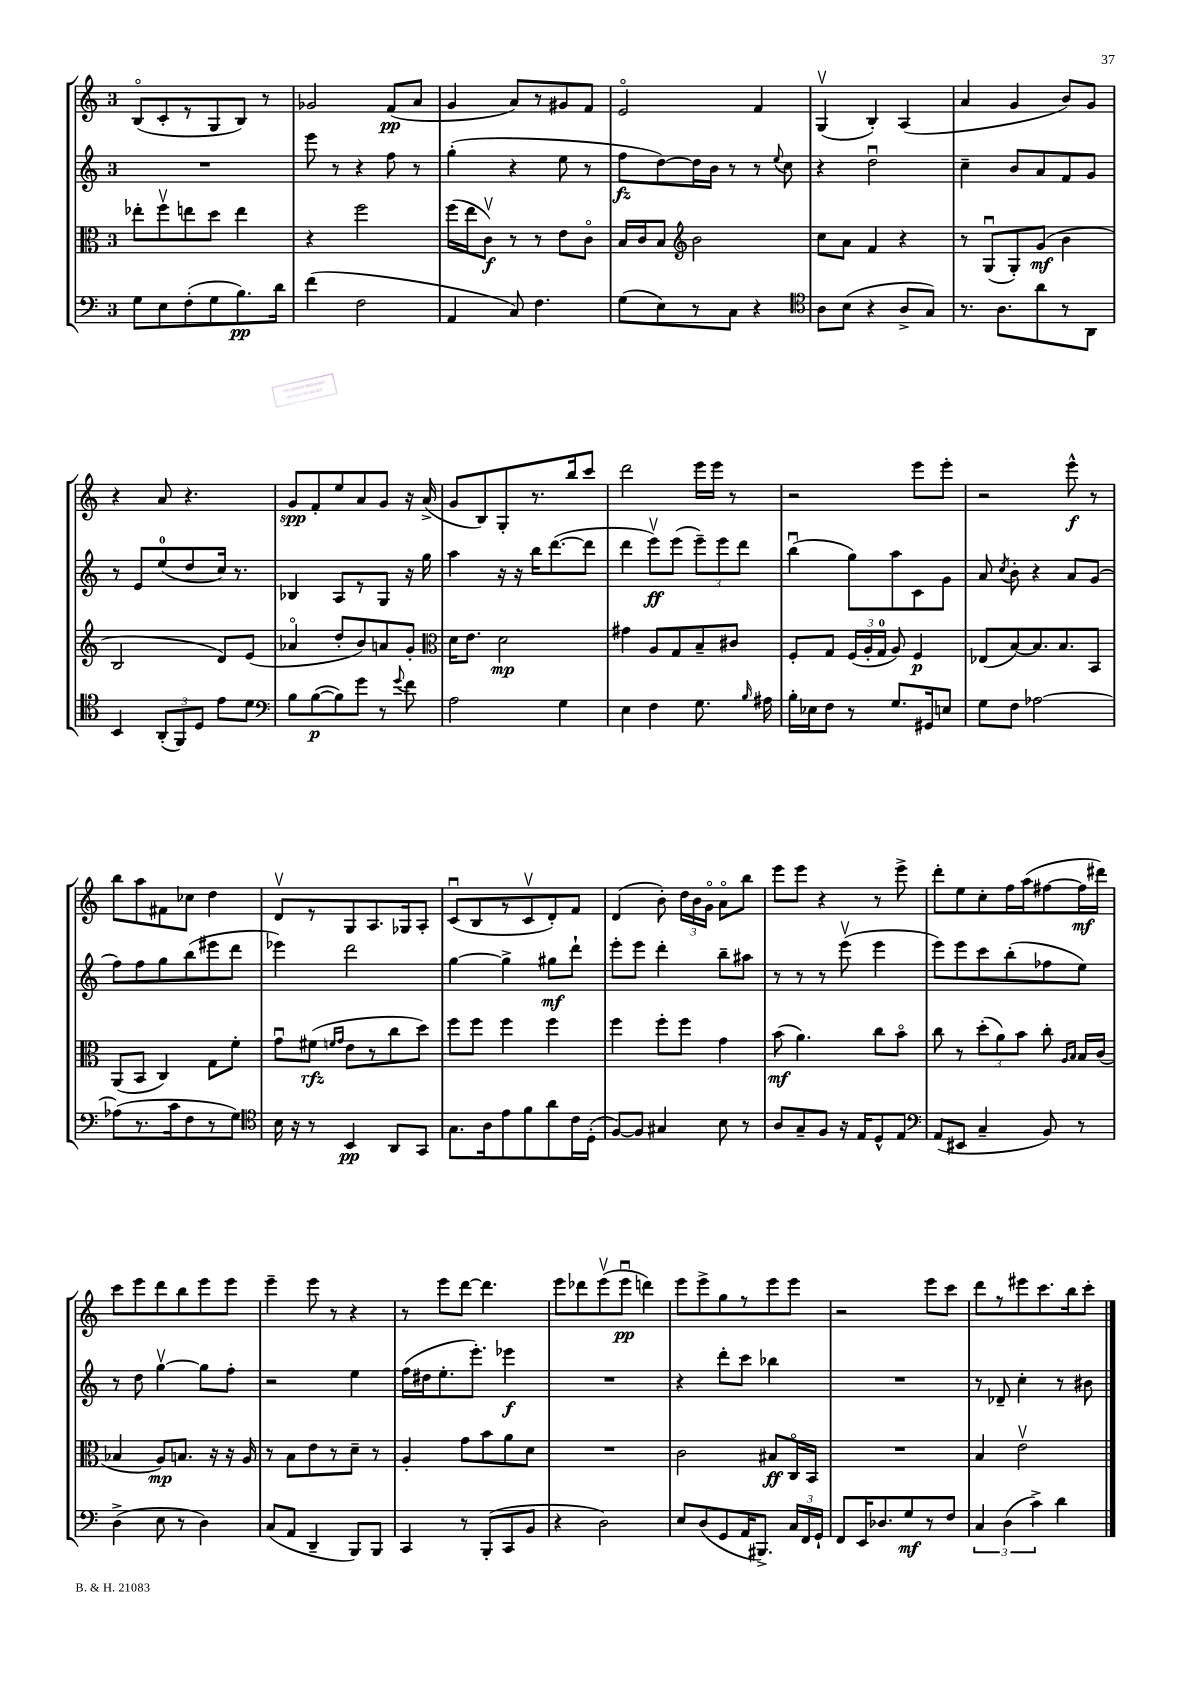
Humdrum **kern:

**kern	**dynam	**kern	**dynam	**kern	**dynam	**kern	**dynam
*part4	*part4	*part3	*part3	*part2	*part2	*part1	*part1
*staff4	*staff4	*staff3	*staff3	*staff2	*staff2	*staff1	*staff1
*clefF4	*	*clefC3	*	*clefG2	*	*clefG2	*
*k[]	*	*k[]	*	*k[]	*	*k[]	*
*M3/4	*	*M3/4	*	*M3/4	*	*M3/4	*
=17	=17	=17	=17	=17	=17	=17	=17
8G\L	.	8ee-X'\L	.	2.r	.	(8B/L	.
8E\	.	8ffv\	.	.	.	8c'/	.
(8F'\	.	8een\	.	.	.	8r	.
8G\	.	8dd\J	.	.	.	8G/	.
8.B\)	pp	4ee\	.	.	.	8B/J)	.
.	.	.	.	.	.	8r	.
16d\Jk	.	.	.	.	.	.	.
=18	=18	=18	=18	=18	=18	=18	=18
(4f\	.	4r	.	8eee\	.	2g-X/	.
.	.	.	.	8r	.	.	.
2F\	.	2ff\	.	4r	.	.	.
.	.	.	.	8ff\	.	(8f/L	pp
.	.	.	.	8r	.	8a/J	.
=19	=19	=19	=19	=19	=19	=19	=19
4AA/	.	(16ff\LL	.	(4gg'\	.	4g/	.
.	.	16ee\J	.	.	.	.	.
.	.	8cv\J)	f	.	.	.	.
8C/)	.	8r	.	4r	.	8a/L)	.
4.F\	.	8r	.	.	.	8r	.
.	.	8e\L	.	8ee\	.	8g#X/	.
.	.	8c\J	.	8r	.	8f/J	.
=20	=20	=20	=20	=20	=20	=20	=20
(8G\L	.	16B/LL	.	8ff\L	fz	2e/	.
.	.	16c/J	.	.	.	.	.
8E\)	.	8B/J	.	[8dd\)	.	.	.
*	*	*clefG2	*	*	*	*	*
8r	.	2b\	.	16dd\L]	.	.	.
.	.	.	.	16b\JJ	.	.	.
8C\J	.	.	.	8r	.	.	.
4r	.	.	.	8r	.	4f/	.
.	.	.	.	8qqee/	.	.	.
.	.	.	.	8cc\	.	.	.
=21	=21	=21	=21	=21	=21	=21	=21
*clefC4	*	*	*	*	*	*	*
8A\L	.	8cc\L	.	4r	.	(4Gv/	.
(8B\J	.	8a\J	.	.	.	.	.
4r	.	4f/	.	2ddu\	.	4B'/)	.
8A^/L	.	4r	.	.	.	(4A/	.
8G/J)	.	.	.	.	.	.	.
=22	=22	=22	=22	=22	=22	=22	=22
8.r	.	8r	.	4cc~\	.	4a/	.
.	.	(8Gu/L	.	.	.	.	.
8.A\L	.	.	.	.	.	.	.
.	.	8G'/)	.	8b/L	.	4g/	.
8a\	.	(8g/J	mf	8a/	.	.	.
8r	.	4b\	.	8f/	.	8b/L)	.
8AA\J	.	.	.	8g/J	.	8g/J	.
!!LO:LB:g=z
=23	=23	=23	=23	=23	=23	=23	=23
4BB/	.	2B/	.	8r	.	4r	.
.	.	.	.	8e/L	.	.	.
(12AA'/L	.	.	.	(8ee/	.	8a/	.
12FF/)	.	.	.	.	.	.	.
.	.	.	.	8dd/	.	4.r	.
12D/J	.	.	.	.	.	.	.
8e\L	.	8d/L)	.	16cc/Jk)	.	.	.
.	.	.	.	8.r	.	.	.
8d\J	.	(8e/J	.	.	.	.	.
=24	=24	=24	=24	=24	=24	=24	=24
*clefF4	*	*	*	*	*	*	*
8B\L	.	4a-X/	.	4B-X/	.	8g/L	spp
([8B\	p	.	.	.	.	8f'/	.
8B\])	.	8dd'/L	.	8A/L	.	8ee/	.
8g\J	.	8b/)	.	8r	.	8a/	.
8r	.	8an/	.	8G/J	.	8g/J	.
8qqg/	.	.	.	.	.	.	.
8f\	.	8g'/J	.	16r	.	16r	.
.	.	.	.	16gg\	.	(16a^/	.
=25	=25	=25	=25	=25	=25	=25	=25
*	*	*clefC3	*	*	*	*	*
2A\	.	16d\KL	.	4aa\	.	8g/L	.
.	.	8.e\J	.	.	.	.	.
.	.	.	.	.	.	8B/)	.
.	.	2d\	mp	16r	.	8G'/	.
.	.	.	.	16r	.	.	.
.	.	.	.	16bb\KL	.	8.r	.
.	.	.	.	([8.ddd\	.	.	.
4G\	.	.	.	.	.	.	.
.	.	.	.	.	.	16bb/k	.
.	.	.	.	8ddd\J]	.	8ccc/J	.
=26	=26	=26	=26	=26	=26	=26	=26
4E\	.	4g#X\	.	4ddd\	.	2ddd\	.
4F\	.	8A/L	.	8eeev\L)	ff	.	.
.	.	8G/	.	(8eee\J	.	.	.
8.G\	.	8B~/	.	12eee~\L)	.	16eee\LL	.
.	.	.	.	.	.	16eee\JJ	.
.	.	.	.	12eee\	.	.	.
.	.	8c#X/J	.	.	.	8r	.
.	.	.	.	12ddd\J	.	.	.
16qqB/	.	.	.	.	.	.	.
16A#X\	.	.	.	.	.	.	.
=27	=27	=27	=27	=27	=27	=27	=27
16B'\LL	.	8F'/L	.	(4bbu\	.	2r	.
16E-X\J	.	.	.	.	.	.	.
8F\J	.	8G/J	.	.	.	.	.
8r	.	(24F/LL	.	8gg\L)	.	.	.
.	.	24A'/	.	.	.	.	.
.	.	24G/JJ	.	.	.	.	.
8.G/L	.	8A/)	.	8aa\	.	.	.
.	.	4F/	p	8c\	.	8eee\L	.
16GG#X/k	.	.	.	.	.	.	.
8En/J	.	.	.	8g\J	.	8eee'\J	.
=28	=28	=28	=28	=28	=28	=28	=28
8G\L	.	(8E-X/L	.	8a/	.	2r	.
.	.	.	.	8qcc/	.	.	.
8F\J	.	[8B/)	.	8b'\	.	.	.
[2A-X\	.	8.B/]	.	4r	.	.	.
.	.	8.B/	.	.	.	.	.
.	.	.	.	8a/L	.	8eee^^\	f
.	.	8BB/J	.	(8g/J	.	8r	.
!!LO:LB:g=z
=29	=29	=29	=29	=29	=29	=29	=29
(8A-X\L]	.	(8AA/L	.	8ff\L)	.	8bb\L	.
8.r	.	8BB/J	.	8ff\	.	8aa\	.
.	.	4C/)	.	8gg\	.	8f#X\	.
16c\k	.	.	.	.	.	.	.
8F\	.	.	.	(8bb\	.	8cc-X\J	.
8r	.	8G\L	.	8eee#X\	.	4dd\	.
8G\J)	.	8f'\J	.	8ddd\J	.	.	.
=30	=30	=30	=30	=30	=30	=30	=30
*clefC4	*	*	*	*	*	*	*
16B\	.	8gu\L	.	4eee-X\)	.	8dv/L	.
16r	.	.	.	.	.	.	.
8r	.	(8f#X\J	rfz	.	.	8r	.
.	.	16qqfn/LL	.	.	.	.	.
.	.	16qqg/JJ	.	.	.	.	.
4BB/	pp	8e\L	.	2ddd\	.	8G/	.
.	.	8r	.	.	.	8.A/	.
8AA/L	.	8cc\	.	.	.	.	.
.	.	.	.	.	.	16G-X/k	.
8GG/J	.	8dd\J)	.	.	.	8A'/J	.
=31	=31	=31	=31	=31	=31	=31	=31
8.G\L	.	8ff\L	.	[4gg\	.	(8cu/L	.
.	.	8ff\J	.	.	.	8B/	.
16A\k	.	.	.	.	.	.	.
8e\	.	4ff\	.	4gg^\]	.	8r	.
8f\	.	.	.	.	.	8cv/	.
8a\	.	4ff\	.	8gg#X\L	mf	8d'/)	.
16c\L	.	.	.	8ddd`\J	.	8f/J	.
(16D'\JJ	.	.	.	.	.	.	.
=32	=32	=32	=32	=32	=32	=32	=32
[8F/L)	.	4ff\	.	8eee'\L	.	(4d/	.
8F/J]	.	.	.	8eee\J	.	.	.
4G#X/	.	8ff'\L	.	4ddd'\	.	8b'\)	.
.	.	8ff\J	.	.	.	24dd\LL	.
.	.	.	.	.	.	24b\	.
.	.	.	.	.	.	24g\JJ	.
8B\	.	4g\	.	8bb~\L	.	8a\L	.
8r	.	.	.	8aa#X\J	.	8bb\J	.
=33	=33	=33	=33	=33	=33	=33	=33
8A/L	.	(8b\	mf	8r	.	8eee\L	.
8G~/	.	4.a\)	.	8r	.	8eee\J	.
8F/J	.	.	.	8r	.	4r	.
16r	.	.	.	(8eeev\	.	.	.
16E/KL	.	.	.	.	.	.	.
8D^^/	.	8cc\L	.	4eee\	.	8r	.
8E/J	.	8b\J	.	.	.	8eee^\	.
=34	=34	=34	=34	=34	=34	=34	=34
*clefF4	*	*	*	*	*	*	*
(8AA/L	.	8cc\	.	8eee\L)	.	8ddd'\L	.
8EE#X/J	.	8r	.	8eee\	.	8ee\	.
4C~/	.	(12dd'\L	.	8ccc\	.	8cc'\	.
.	.	12a\)	.	.	.	.	.
.	.	.	.	(8bb'\	.	16ff\L	.
.	.	12b\J	.	.	.	.	.
.	.	.	.	.	.	(16aa\J	.
8BB/)	.	8cc'\	.	8ff-X\	.	[8ff#X\	.
.	.	16qqA/LL	.	.	.	.	.
.	.	16qqB/JJ	.	.	.	.	.
8r	.	16B/LL	.	8ee\J)	.	16ff#\L]	mf
.	.	(16c/JJ	.	.	.	16ddd#X\JJ)	.
!!LO:LB:g=z
=35	=35	=35	=35	=35	=35	=35	=35
(4D^\	.	4B-X/	.	8r	.	8ccc\L	.
.	.	.	.	8dd\	.	8eee\	.
8E\	.	8A/L)	mp	[4ggv\	.	8ddd\	.
8r	.	8.Bn/J	.	.	.	8bb\	.
4D\)	.	.	.	8gg\L]	.	8eee\	.
.	.	16r	.	.	.	.	.
.	.	16r	.	8ff'\J	.	8eee\J	.
.	.	16A/	.	.	.	.	.
=36	=36	=36	=36	=36	=36	=36	=36
(8C/L	.	8r	.	2r	.	4eee~\	.
8AA/J	.	8B\L	.	.	.	.	.
4DD~/	.	8e\	.	.	.	8eee\	.
.	.	8r	.	.	.	8r	.
8BBB/L)	.	8d~\J	.	4ee\	.	4r	.
8BBB/J	.	8r	.	.	.	.	.
=37	=37	=37	=37	=37	=37	=37	=37
4CC/	.	4A'/	.	(16ff\LL	.	8r	.
.	.	.	.	16dd#X\J	.	.	.
.	.	.	.	8.ee'\	.	8eee\L	.
8r	.	8g\L	.	.	.	[8ddd\J	.
.	.	.	.	8.eee'\J)	.	.	.
(8BBB'/L	.	8b\	.	.	.	4.ddd\]	.
8CC/	.	8a\	.	4eee-X\	f	.	.
8BB/J	.	8d\J	.	.	.	.	.
=38	=38	=38	=38	=38	=38	=38	=38
4r	.	2.r	.	2.r	.	8eee\L	.
.	.	.	.	.	.	8ddd-X\	.
2D\)	.	.	.	.	.	(8eeev\	.
.	.	.	.	.	.	8eeeu\J	pp
.	.	.	.	.	.	4dddn\)	.
=39	=39	=39	=39	=39	=39	=39	=39
8E/L	.	2c\	.	4r	.	8eee\L	.
(8D/	.	.	.	.	.	8eee^\	.
8GG/	.	.	.	8ddd'\L	.	8gg\	.
16AA/K	.	.	.	8ccc\J	.	8r	.
8.BBB#X^/J)	.	.	.	.	.	.	.
.	.	8B#X/L	ff	4bb-X\	.	8eee\	.
24C/LL	.	16C/L	.	.	.	8eee\J	.
24FF/	.	.	.	.	.	.	.
.	.	16BB/JJ	.	.	.	.	.
24GG`/JJ	.	.	.	.	.	.	.
=40	=40	=40	=40	=40	=40	=40	=40
8FF/L	.	2.r	.	2.r	.	2r	.
16EE/K	.	.	.	.	.	.	.
8.D-X/	.	.	.	.	.	.	.
8G/	mf	.	.	.	.	.	.
8r	.	.	.	.	.	8eee\L	.
8F/J	.	.	.	.	.	8ccc\J	.
=41	=41	=41	=41	=41	=41	=41	=41
6C/	.	4B/	.	8r	.	8ddd\L	.
.	.	.	.	8d-X~/	.	8r	.
(6D\	.	.	.	.	.	.	.
.	.	2ev\	.	4cc'\	.	8eee#X\	.
6c^\)	.	.	.	.	.	.	.
.	.	.	.	.	.	8.ccc\	.
4d\	.	.	.	8r	.	.	.
.	.	.	.	.	.	16bb\k	.
.	.	.	.	8b#X\	.	8ccc'\J	.
==	==	==	==	==	==	==	==
*-	*-	*-	*-	*-	*-	*-	*-
